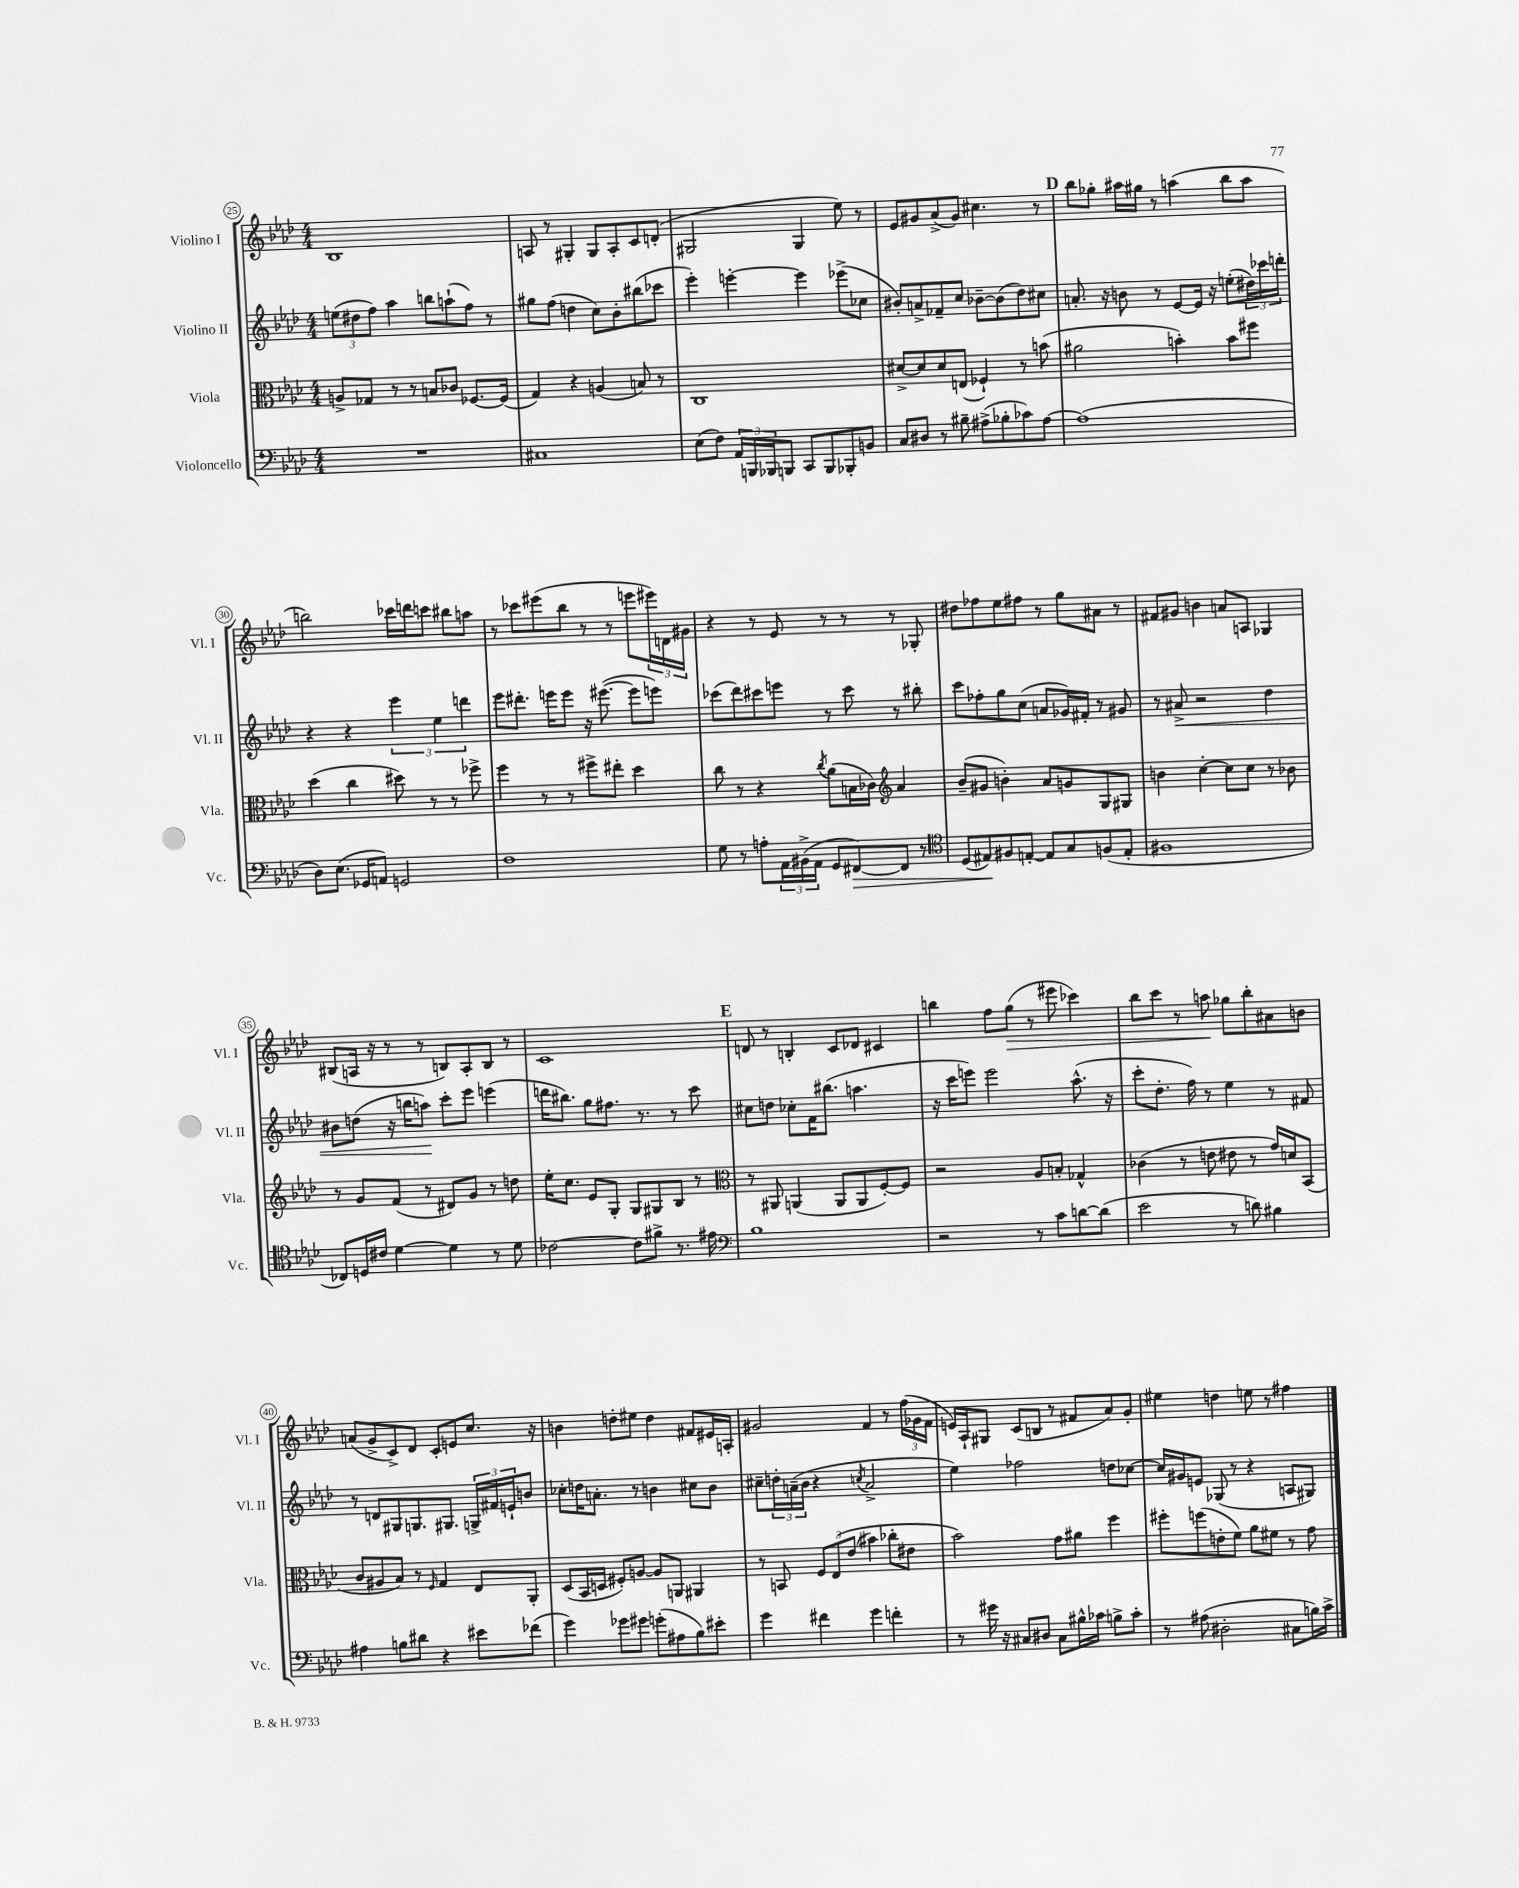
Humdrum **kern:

**kern	**kern	**kern	**kern
*staff4	*staff3	*staff2	*staff1
*clefF4	*clefC3	*clefG2	*clefG2
*k[b-e-a-d-]	*k[b-e-a-d-]	*k[b-e-a-d-]	*k[b-e-a-d-]
*M4/4	*M4/4	*M4/4	*M4/4
1r	8A^	(12ee	1B-
.	.	12dd#	.
.	8G-	.	.
.	.	12ff)	.
.	8r	4aa-	.
.	8r	.	.
.	8B	8bb	.
.	8c-	(8aa`	.
.	[8.F-	8ff)	.
.	.	8r	.
.	(16F-]	.	.
=	=	=	=
1C#	4G)	8gg#	8A
.	.	(8ff	8r
.	4r	4dd	4G#'
.	(4A	8cc)	8G#
.	.	8b-'	8A'
.	8B)	(8bb#	8c
.	8r	8ccc-	(8d'
=	=	=	=
(8E-	1C	4eee-')	2G#
8F)	.	.	.
24AA-	.	[4eee'	.
24BBB	.	.	.
24BBB-	.	.	.
8BBB	.	.	.
8CC	.	4eee]	4G#
8BBB	.	.	.
8BBB-'	.	(8eee-^	8ee-)
8BB	.	8cc-	8r
=	=	=	=
8C	[8d#^	8b#')	8e-
8D#	8d#]	8a^	8g#
8r	8d#	8f-~	(8a-^
8B#~	(8E	8cc	8g#)
(8A#^	4F-`)	[8b-~	4.cc#
8B-'	.	(8b-]	.
8c-)	8r	8dd-)	.
[8A#	(8b	8cc#	8r
=	=	=	=
(1A#]	2a#	8.a'	8bb-
.	.	.	8gg-'
.	.	16r	.
.	.	8b	16aa#
.	.	.	16gg#
.	.	8r	8r
.	4b')	[8e-	(4aa
.	.	16e-]	.
.	.	16r	.
.	8b	(8ee'	8bb-
.	8ff#	24dd#)	8aa
.	.	24ccc-	.
.	.	24ddd'	.
=	=	=	=
8D-)	(4dd-	4r	2bb)
(8.E-	.	.	.
.	4cc	4r	.
16GG-	.	.	.
8AA)	.	.	.
2GG	8dd#)	6eee-	16ccc-
.	.	.	16ddd
.	8r	.	8ccc
.	.	6ee-	.
.	8r	.	8bb#
.	.	6ddd	.
.	8ff-^	.	8aa
=	=	=	=
1F	4ff	8eee-	8r
.	.	8.ddd#'	8ccc-
.	8r	.	(8eee#
.	.	16eee	.
.	8r	8eee	8bb-
.	8ff#^	16r	8r
.	.	([8.eee#	.
.	8ee#'	.	8r
.	4dd-	8eee#]	8eee
.	.	8eee)	24eee#)
.	.	.	24d
.	.	.	24g#
=	=	=	=
8G	8cc	(8ccc-	4r
8r	8r	8ddd-)	.
8A'	4r	8ccc#	8r
24AA-	.	8eee	8e-
(24BB#^	.	.	.
24AA-	.	.	.
.	8qcc	.	.
8GG	(8a-	8r	8r
[8FF#)	16B	8ccc#	8r
.	16c-)	.	.
*	*clefG2	*	*
8FF#]	4a-	8r	8r
8r	.	8bb#'	8G-'
=	=	=	=
*clefC4	*	*	*
(8D-	(8b-~	8ccc	8dd#
8E#)	8g#	8ff-'	8ff-
8F#	4b')	8gg	8ee-
[8E'	.	(8cc	8ff#
8E]	8a-	8a	8r
8G	8g	16g-)	8gg
.	.	16f#'	.
(8F	8G	8r	8a#
8E'	8G#	8g#	8r
=	=	=	=
1F#	4b	8r	8f#
.	.	8a#^	8g#
.	[4cc'	2r	4b
.	8cc]	.	8a
.	8cc	.	8A
.	8r	4dd-	4G-
.	8b-	.	.
=	=	=	=
8C-)	8r	8b#	(8B#
16D	8g	(8dd	16A
16c#	.	.	16r
[4d-	(8f	16r	8r
.	.	16bb	.
.	8r	8aa)	8r
4d-]	8d#)	8ccc'	8B)
.	8g	8eee-	8A'
8r	8r	(4eee	8B
8d-	8dd	.	8r
=	=	=	=
[2c-	16ee-'	16ddd	1c
.	8.cc	8.bb#)	.
.	8e-	8gg	.
.	8G'	8.ff#	.
8c-]	8G	.	.
.	.	8.r	.
8f#^	8G#	.	.
8.r	8B-	8r	.
.	8r	8ccc	.
16e#	.	.	.
=	=	=	=
*clefF4	*clefC3	*	*
1B-	8r	8cc#	8d
.	8AA#	8dd	8r
.	(4AA	8cc-'	4B'
.	.	16f	.
.	.	(8.bb#	.
.	8AA	.	8c
.	8AA	4.aa	8d-
.	[8F')	.	4c#
.	8F]	.	.
=	=	=	=
2r	2r	16r	4bb
.	.	16ccc	.
.	.	8eee)	.
.	.	2eee	8ff
.	.	.	(8gg
8r	8A-	.	8r
8c	8B'	.	8eee#
[8d	4G-^^	(8.aa-^^	4ccc-)
(8d]	.	.	.
.	.	16r	.
=	=	=	=
2e-	(4c-	8ccc'	8bb-
.	.	8.dd-'	8ccc
.	8r	.	8r
.	.	16ff)	.
.	8e	8r	8aa
8r	8e#	4ee-	8gg-
8d)	8r	.	8bb-'
4B#	16g)	8r	8a#
.	16d	.	.
.	(8BB-	8f#	8b
=	=	=	=
4A#	8c	8r	(8a
.	8A#	8d	8g^
8B	8B-)	8G#	8c^)
8d#	8r	8.G	8d-
.	16qqF	.	.
4r	4G	.	8c'
.	.	8.G#	.
.	.	.	8e
8e#	8E-	24G^	8.cc
.	.	24f#	.
.	.	24e`	.
(8f-	8AA-'	8b	.
.	.	.	16r
=	=	=	=
4g)	(8D-	8cc-'	4b
.	16BB-	16dd	.
.	16D	8.a'	.
8g-	8F#')	.	8dd'
8g#	[8A	8r	8ee#
(8g'	8A]	4b	4dd
8A#	8AA	.	.
8B-)	4AA#	8cc#	8f#
8e#'	.	8b	16e#
.	.	.	16A'
=	=	=	=
4g	8r	8cc#~	2g#
.	8BB	24dd'	.
.	.	(24a~	.
.	.	24b-	.
4f#	12F	4r	.
.	&(12E-	.	.
.	(12e-	.	.
.	.	8qcc	.
4g	4b#)	2a^	4f
4f'	8cc-'	.	8r
.	8e#	.	(24ff
.	.	.	24g-
.	.	.	24f
=	=	=	=
8r	2b-&)	4ee-)	16e)
.	.	.	16A-`
16g#	.	.	8G#
16r	.	.	.
8C#	.	2ff-	(8c
8D#	.	.	8B
8C#	8g	.	8r
16B#^^	8a#	.	8f#
16c-	.	.	.
8B^	4ff	8dd	8a-)
8c-'	.	[8cc-	8g'
=	=	=	=
8r	8ff#'	16cc-]	4ee#
.	.	16g#	.
(8A#	(8ff	8e	.
2D#'	8e'	(8G-	4dd
.	8f)	8r	.
.	8a-	4r	8ee
.	8f#	.	8r
8C#	8r	8A	4ff#
16B)	8g	8G#)	.
16c^	.	.	.
==	==	==	==
*-	*-	*-	*-
